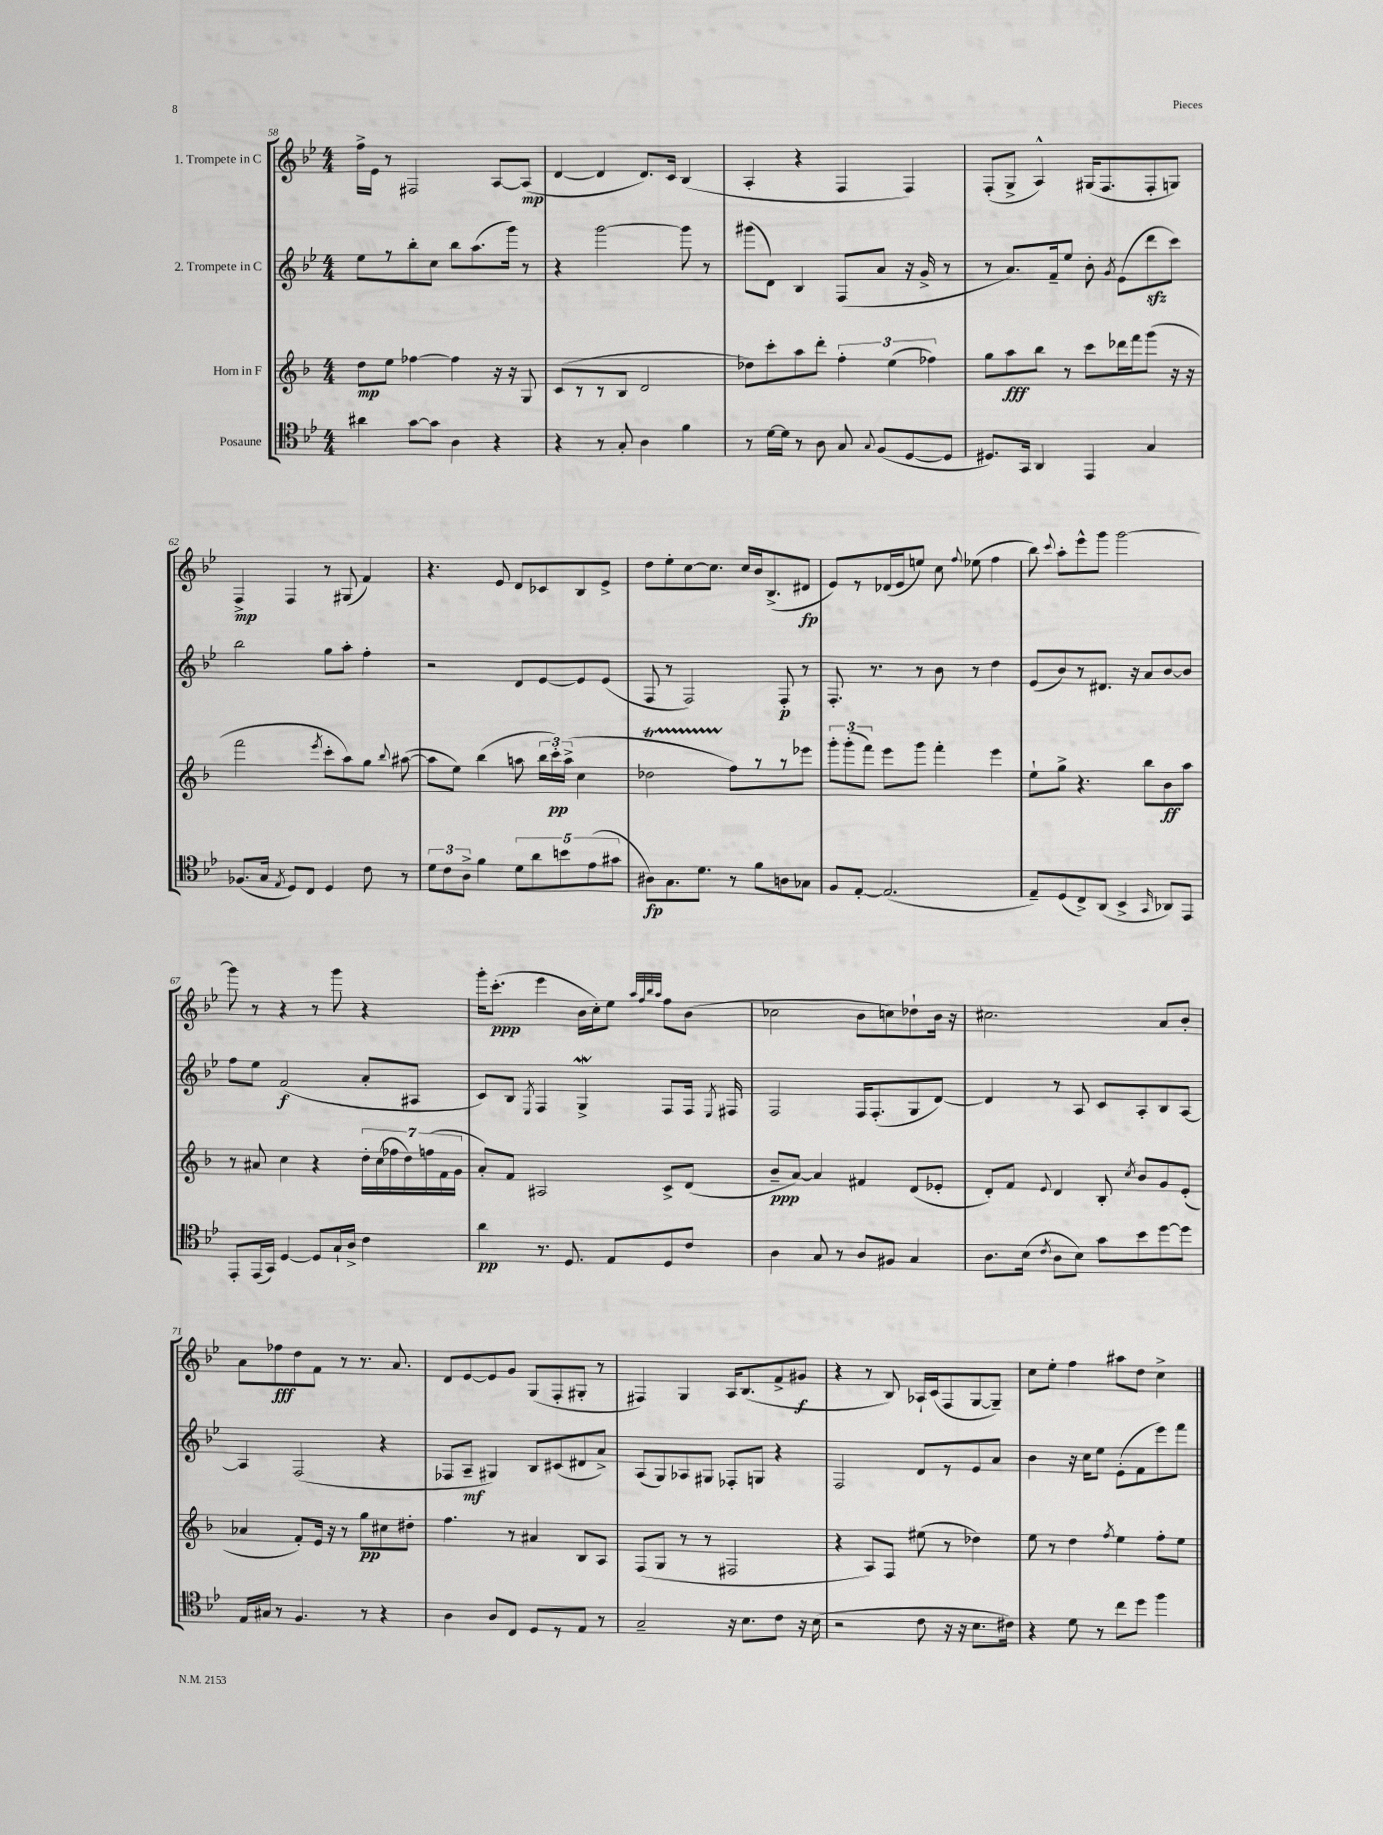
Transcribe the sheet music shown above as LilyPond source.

<<
\new StaffGroup <<
\new Staff = "s0" \with { instrumentName = "1. Trompete in C" } {
    \clef treble \key bes \major \numericTimeSignature \time 4/4
    \autoBeamOff f''16[-> ees'16] r8 fis2 a8[~ a8]\mp( |
    d'4~ d'4 d'8.[) c'16] bes4( |
    a4-. r4 f4 f4) |
    f8[-.( g8]-> a4-^) gis16[( f8. f8-. g8]) |
    f4->\mp f4 r8 gis8( f'4) |
    r4. ees'8 d'8[ ces'8 bes8 ees'8]-> |
    d''8[ ees''8-. c''8~ c''8.] c''16[ bes'16 bes8.->( dis'8]\fp |
    ees'8[) r8 des'16( ees'16 e''8]) c''8 \appoggiatura { f''8 } ees''8( f''4 |
    bes''8) \appoggiatura { c'''8 } a''8[-. ees'''8-^ g'''8] g'''2~ |
    g'''8 r8 r4 r8 g'''8 r4 |
    g'''16[-. c'''8.]-.\ppp( ees'''4 bes'16[ c''16-.) ees''8] \grace { a''32[ f''32 bes''32 a''32] } f''8[ bes'8]( |
    ces''2 bes'8[ c''8) des''8-! bes'16] r16 |
    cis''2. a'8[ bes'8]-. |
    a'8[ fes''8\fff d''8 f'8] r8 r8. a'8. |
    d'8[ ees'8~ ees'8 g'8] g8[( f8-. gis8]-. r8 |
    fis4) g4 a16[ bes8.( f'8-> gis'8]\f |
    r4 r8 bes8) aes16[-! c'16( f8 g8~ g8]--) |
    c''8[ ees''8]-. f''4 ais''8[ d''8] c''4-> \bar "|." |
}
\new Staff = "s1" \with { instrumentName = "2. Trompete in C" } {
    \clef treble \key bes \major \numericTimeSignature \time 4/4
    \autoBeamOff ees''8[ r8 bes''8-. c''8] bes''8[ a''8.( g'''16]) r8 |
    r4 g'''2~ g'''8 r8 |
    gis'''8[( d'8]) bes4 f8[( a'8] r16 g'16-> r8 |
    r8 a'8.[) f'16-- ees''8] bes'8-. \acciaccatura { g'8 } ees'8[( d'''8\sfz c'''8]) |
    bes''2 g''8[ a''8]-. f''4-. |
    r2 d'8[ ees'8~ ees'8 ees'8]( |
    f8 r8 f2) f8-.\p r8 |
    f8.-. r8. r8 bes'8 r8 d''4 |
    ees'8[( bes'8) r8 dis'8.] r16 a'8[ bes'8~ bes'8] |
    f''8[ ees''8] f'2\f( a'8[-. ais8] |
    c'8[) bes8] \acciaccatura { ees8 } f4 g4->\mordent f8[ f16] \acciaccatura { ees8 } fis16 |
    f2 f16[ f8.-.( g8 d'8]~) |
    d'4 r8 a8 c'8[ a8-. bes8 a8]~ |
    a4 f2( r4 |
    fes8[ a8]--\mf gis4) bes8[ cis'8( dis'8 a'8]->) |
    a8[( g8) aes8 gis8] fes8[-. g8] r4 |
    f2 d'8[ r8 ees'8 a'8] |
    bes'4 r16 c''16[ ees''8] ees'8[-.( f'8 ees'''8) f'''8] \bar "|." |
}
\new Staff = "s2" \with { instrumentName = "Horn in F" } {
    \clef treble \key f \major \numericTimeSignature \time 4/4
    \autoBeamOff d''8[\mp e''8] fes''4~ fes''4 r16 r16 g8 |
    c'8[( r8 r8 bes8] d'2 |
    des''8[) c'''8-. a''8 d'''8]-. \tuplet 3/2 { f''4-. e''4( fes''4) } |
    g''8[ a''8\fff bes''8] r8 c'''8[ des'''16 f'''16 g'''8]( r16 r16 |
    f'''2 \acciaccatura { e'''8 } c'''8[-. a''8) g''8] \appoggiatura { bes''8 } ais''8~( |
    ais''8[ e''8]) bes''4( a''8 \tuplet 3/2 { bes''16[ c'''16-.\pp) a''16]->( } c''4 |
    des''2\startTrillSpan f''8[\stopTrillSpan) r8 r8 ees'''8] |
    \tuplet 3/2 { g'''8[-. g'''8-.( f'''8]) } e'''8[ g'''8] f'''4-. e'''4 |
    e''8[-! g''8]-> r4. bes''8[ bes'8\ff a''8] |
    r8 ais'8 c''4 r4 \tuplet 7/4 { d''16[-. c''16( fes''16 d''16) f''16( f'16 g'16] } |
    a'8[-.) f'8] ais2 c'8[-> d'8]( |
    bes'8[--\ppp a'8]~) a'4 fis'4 d'8[( ees'8]-. |
    d'8[-.) f'8] \appoggiatura { e'8 } d'4 bes8-. \acciaccatura { c''8 } bes'8[ g'8 e'8]-.( |
    aes'4 f'8[-.) e'16] r16 r8 g''8[\pp cis''8 dis''8]-. |
    f''4. r8 ais'4 bes8[ a8] |
    f8[( g8] r8 r8 fis2 |
    r4 a8[) f8] eis''8( r8 des''4) |
    e''8 r8 d''4 \acciaccatura { f''8 } e''4 f''8[-. e''8] \bar "|." |
}
\new Staff = "s3" \with { instrumentName = "Posaune" } {
    \clef tenor \key bes \major \numericTimeSignature \time 4/4
    \autoBeamOff ais'4 g'8[~ g'8] a4 r4 |
    r4 r8 g8-. a4 f'4 |
    r8 d'16[~ d'16] r8 a8 g8 \appoggiatura { g8 } f8[( d8~ d8] |
    dis8.[) g,16] a,4 ees,4 g4 |
    fes8.[( g16] \acciaccatura { ees8 } d8[) c8] d4 c'8 r8 |
    \tuplet 3/2 { d'8[ c'8 a8]-> } f'4 \tuplet 5/4 { d'8[ a'8 b'8 ees'8( gis'8] } |
    ais8[\fp) g8. d'8.] r8 f'8[ a8 ges8] |
    f8[ ees8]~-. ees2.( |
    ees8[--) d8( c8->) a,8]( bes,4-> \grace { g,16 } aes,8[) ees,8] |
    ees,8[-. ees,16( g,16]) d4~ d8[ g16-! a16]-> c'4 |
    a'4\pp r8. d8. ees8[ d8 c'8] |
    a4 g8 r8 a8[ fis8] g4 |
    a8.[ bes16]( \acciaccatura { c'8 } a8[ bes8]) g'8[ bes'8 d''8~ d''8] |
    ees16[ gis16] r8 f4. r8 r4 |
    a4 a8[ c8] d8[ r8 ees8] r8 |
    g2-- r16 bes8.[ c'8] r16 bes16( |
    r2 c'8 r16 r16 bes8.[ cis'16]) |
    r4 d'8 r8 c''8[ d''8] f''4 \bar "|." |
}
>>
>>
\layout { \context { \Score currentBarNumber = #58 } }
